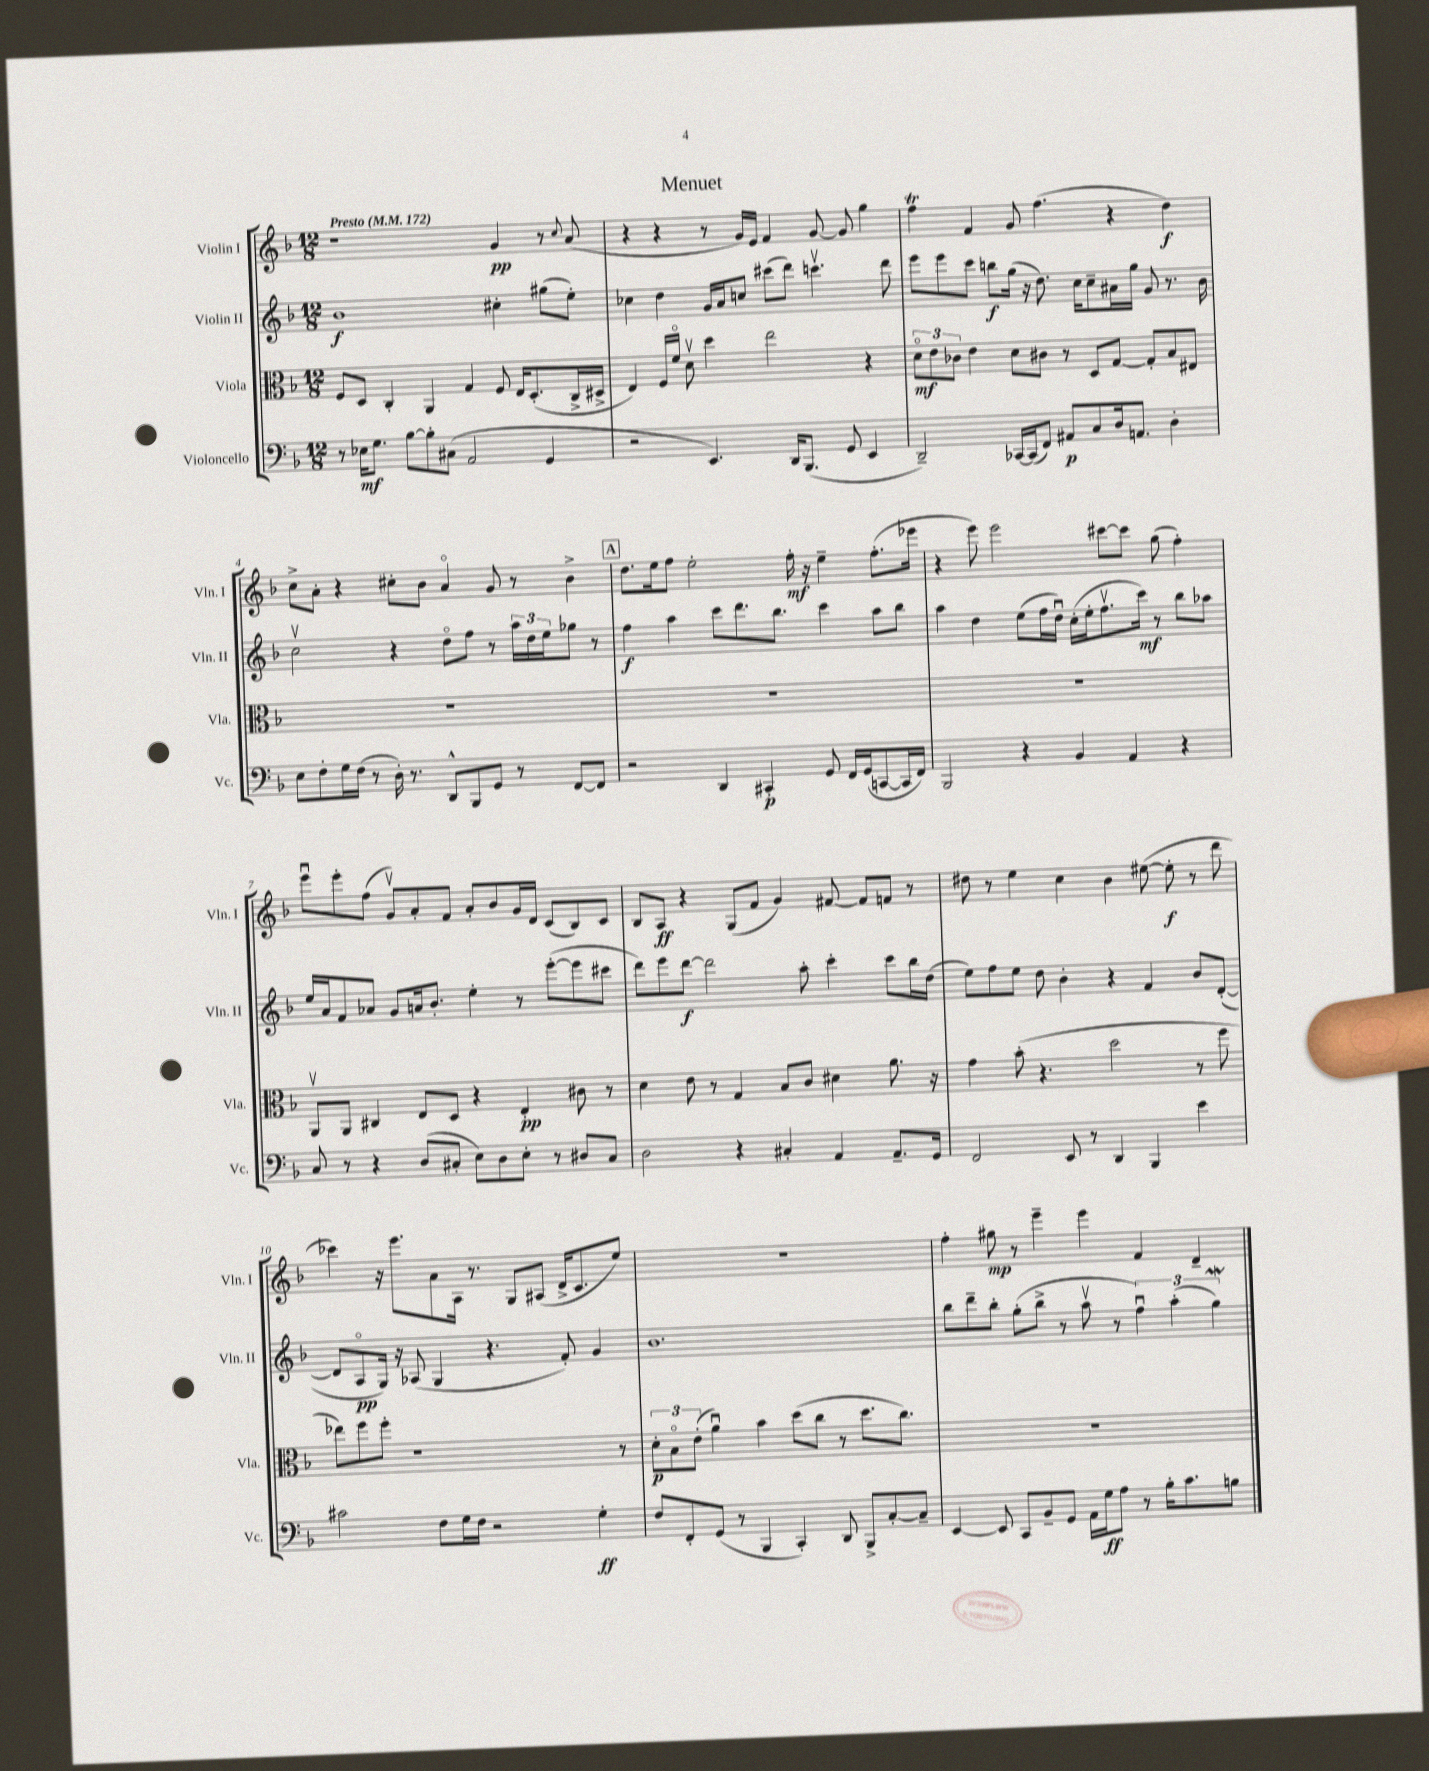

**kern	**dynam	**kern	**dynam	**kern	**dynam	**kern	**dynam
*part4	*part4	*part3	*part3	*part2	*part2	*part1	*part1
*staff4	*staff4	*staff3	*staff3	*staff2	*staff2	*staff1	*staff1
*I"Violoncello	*	*I"Viola	*	*I"Violin II	*	*I"Violin I	*
*I'Vc.	*	*I'Vla.	*	*I'Vln. II	*	*I'Vln. I	*
*clefF4	*	*clefC3	*	*clefG2	*	*clefG2	*
*k[b-]	*	*k[b-]	*	*k[b-]	*	*k[b-]	*
*M12/8	*	*M12/8	*	*M12/8	*	*M12/8	*
*MM172	*	*MM172	*	*MM172	*	*MM172	*
=1	=1	=1	=1	=1	=1	=1	=1
!	!	!	!	!	!	!LO:TX:a:B:t=Presto	!
8r	.	8F/L	.	1b-	f	1r	.
16E-X\KL	mf	8D/J	.	.	.	.	.
8.G\J	.	.	.	.	.	.	.
.	.	4C'/	.	.	.	.	.
[8B-\L	.	.	.	.	.	.	.
8B-'\]	.	4AA/	.	.	.	.	.
(8C#X\J	.	.	.	.	.	.	.
2AA/	.	4G/	.	.	.	.	.
.	.	8F/	.	4cc#X'\	.	4g/	pp
.	.	16E/KL	.	.	.	.	.
.	.	(8.D'/	.	.	.	.	.
4GG/	.	.	.	(8gg#X\L	.	8r	.
.	.	.	.	.	.	8qqcc/	.
.	.	16C^/L	.	8ee'\J)	.	(8a/	.
.	.	16D#X^/JJ	.	.	.	.	.
=2	=2	=2	=2	=2	=2	=2	=2
2r	.	4E/)	.	4cc-X\	.	4r	.
.	.	16F/LL	.	4dd\	.	4r	.
.	.	16f/JJ	.	.	.	.	.
.	.	8dv\	.	.	.	.	.
4.EE/)	.	4dd\	.	16g/LL	.	8r	.
.	.	.	.	16a/J	.	.	.
.	.	.	.	8ccn/J	.	16g/LL)	.
.	.	.	.	.	.	16e/JJ	.
.	.	2ee\	.	(8ccc#X\L	.	4f/	.
16DD/KL	.	.	.	8ddd\J)	.	.	.
(8.BBB-/J	.	.	.	.	.	.	.
.	.	.	.	4.cccnv\	.	[8g/	.
8GG/	.	.	.	.	.	8g/]	.
4EE/	.	4r	.	.	.	4gg\	.
.	.	.	.	8ddd\	.	.	.
=3	=3	=3	=3	=3	=3	=3	=3
2DD~/)	.	12d\L	mf	8eee\L	.	4ffT\	.
.	.	12e\	.	.	.	.	.
.	.	.	.	8eee\	.	.	.
.	.	12c-X\J	.	.	.	.	.
.	.	4e\	.	8ccc\J	.	4f/	.
.	.	.	.	8bbn\L	f	.	.
[16CC-X/LL	.	8d\L	.	(16gg\Jk	.	8g/	.
(16CC-/J]	.	.	.	16r	.	.	.
8FF/J)	.	8c#X\J	.	8.dd\)	.	(4.ff\	.
8AA#X/L	p	8r	.	.	.	.	.
.	.	.	.	16cc\KL	.	.	.
8C/	.	8D/L	.	8cc~\	.	.	.
16D/k	.	[8G/J	.	16a#X\L	.	4r	.
8.AAn/J	.	.	.	16gg\JJ	.	.	.
.	.	8G'/L]	.	8g/	.	.	.
4D'\	.	8B-/	.	8.r	.	4dd\)	f
.	.	8E#X/J	.	.	.	.	.
.	.	.	.	16b-\	.	.	.
!!LO:LB:g=z
=4	=4	=4	=4	=4	=4	=4	=4
8E\L	.	1.r	.	2ccv\	.	8cc^\L	.
8F'\	.	.	.	.	.	8a'\J	.
16G\L	.	.	.	.	.	4r	.
(16F\JJ	.	.	.	.	.	.	.
8r	.	.	.	.	.	.	.
16D'\)	.	.	.	4r	.	8cc#X'\L	.
8.r	.	.	.	.	.	.	.
.	.	.	.	.	.	8b-\J	.
8DD^^/L	.	.	.	8dd\L	.	4a/	.
8BBB-/	.	.	.	8ff\J	.	.	.
8GG/J	.	.	.	8r	.	8g/	.
8r	.	.	.	24aa\LL	.	8r	.
.	.	.	.	24dd\	.	.	.
.	.	.	.	24ee\J	.	.	.
[8FF/L	.	.	.	8gg-X\J	.	4b-^\	.
8FF/J]	.	.	.	8r	.	.	.
!!LO:REH:place=s1:t=A
=5	=5	=5	=5	=5	=5	=5	=5
2r	.	1.r	.	4ff\	f	8.dd\L	.
.	.	.	.	.	.	16ee\k	.
.	.	.	.	4aa\	.	8ff\J	.
.	.	.	.	.	.	2ee'\	.
4DD/	.	.	.	8ccc\L	.	.	.
.	.	.	.	8.ddd\	.	.	.
4CC#X'/	p	.	.	.	.	.	.
.	.	.	.	8.bb-\J	.	.	.
.	.	.	.	.	.	16ff'\	mf
.	.	.	.	.	.	16r	.
8GG/	.	.	.	4ccc\	.	4ee~\	.
16FF/LL	.	.	.	.	.	.	.
(16GG/J	.	.	.	.	.	.	.
[8CCn/	.	.	.	8aa\L	.	(8.ff'\L	.
16CC/L]	.	.	.	8bb-\J	.	.	.
16FF/JJ)	.	.	.	.	.	16eee-X\Jk	.
=6	=6	=6	=6	=6	=6	=6	=6
2BBB-/	.	1.r	.	4aa\	.	4r	.
.	.	.	.	4dd\	.	8eee\)	.
.	.	.	.	.	.	2eee\	.
4r	.	.	.	(8ee\L	.	.	.
.	.	.	.	16ff\L	.	.	.
.	.	.	.	16ddu\JJ)	.	.	.
4BB-/	.	.	.	(16cc'\LL	.	.	.
.	.	.	.	16ee'\J	.	.	.
.	.	.	.	8.ffv\	.	[8ccc#X\L	.
4AA/	.	.	.	.	.	8ccc#\J]	.
.	.	.	.	16ccc\Jk)	mf	.	.
.	.	.	.	8r	.	(8gg\	.
4r	.	.	.	8bb-\L	.	4ff'\)	.
.	.	.	.	8aa-X\J	.	.	.
!!LO:LB:g=z
=7	=7	=7	=7	=7	=7	=7	=7
8C/	.	8AAv/L	.	16ee/LL	.	8eeeu\L	.
.	.	.	.	16a/J	.	.	.
8r	.	8AA/J	.	8f/	.	8eee'\	.
4r	.	4C#X/	.	8a-X/J	.	(8ff\J	.
.	.	.	.	8g/L	.	8gv/L)	.
(8D/L	.	8E/L	.	16an/k	.	8a'/	.
.	.	.	.	8.b-'/J	.	.	.
8C#X'/J	.	8D/J	.	.	.	8f/J	.
8E\L)	.	4r	.	4ee'\	.	8a'/L	.
8D\	.	.	.	.	.	8b-/	.
8E'\J	.	4E'/	pp	8r	.	16g/L	.
.	.	.	.	.	.	16d/JJ	.
8r	.	.	.	([8eee'\L	.	(8c/L	.
8D#X/L	.	8c#X\	.	8eee\]	.	8B-/)	.
8C#/J	.	8r	.	8ccc#X\J	.	8c/J	.
=8	=8	=8	=8	=8	=8	=8	=8
2D\	.	4d\	.	8ddd\L)	.	8B-/L	.
.	.	.	.	8eee\	.	8A/J	ff
.	.	8e\	.	[8ddd\J	f	4r	.
.	.	8r	.	2ddd\]	.	.	.
4r	.	4G/	.	.	.	(8G/L	.
.	.	.	.	.	.	8f/J	.
4C#X'/	.	8B-/L	.	.	.	4g/)	.
.	.	8c/J	.	8aa'\	.	.	.
4AA/	.	4d#X\	.	4ccc'\	.	[8f#X/	.
.	.	.	.	.	.	8f#/L]	.
8.AA~/L	.	8.a\	.	8ccc\L	.	8fn/J	.
.	.	.	.	16bb-\L	.	8r	.
16GG/Jk	.	16r	.	(16dd\JJ	.	.	.
=9	=9	=9	=9	=9	=9	=9	=9
2FF/	.	4g\	.	8ee\L)	.	8dd#X\	.
.	.	.	.	8ff\	.	8r	.
.	.	(8b-'\	.	8ee\J	.	4ee\	.
.	.	4.r	.	8dd\	.	.	.
8EE/	.	.	.	4b-'\	.	4cc\	.
8r	.	.	.	.	.	.	.
4DD/	.	2dd\	.	4r	.	4b-\	.
4BBB-/	.	.	.	4f/	.	([8ee#X\	.
.	.	.	.	.	.	8ee#'\]	f
4e\	.	8r	.	8b-/L	.	8r	.
.	.	8ff\	.	([8d'/J	.	8ddd\	.
!!LO:LB:g=z
=10	=10	=10	=10	=10	=10	=10	=10
2c#X\	.	8ee-X\L)	.	8d/L]	.	4ccc-X\)	.
.	.	8ff\	.	8A/	pp	.	.
.	.	8ff'\J	.	16G/Jk)	.	16r	.
.	.	.	.	16r	.	8.eee\L	.
.	.	1r	.	(8A-X/	.	.	.
8F\L	.	.	.	4G/	.	8a\	.
16G\L	.	.	.	.	.	16A\Jk	.
16F\JJ	.	.	.	.	.	8.r	.
2r	.	.	.	4.r	.	.	.
.	.	.	.	.	.	8G/L	.
.	.	.	.	.	.	(8A#X/J	.
.	.	.	.	8f'/)	.	16d^/KL	.
.	.	.	.	.	.	8.c/	.
4G'\	ff	.	.	4g/	.	.	.
.	.	8r	.	.	.	8ee/J)	.
=11	=11	=11	=11	=11	=11	=11	=11
8F/L	.	12d'\L	p	1.b-	.	1.r	.
.	.	12B-\	.	.	.	.	.
8FF'/	.	.	.	.	.	.	.
.	.	(12e'\J	.	.	.	.	.
(8GG/J	.	4au\)	.	.	.	.	.
8r	.	.	.	.	.	.	.
4BBB-/	.	4b-\	.	.	.	.	.
4CC'/)	.	(8dd\L	.	.	.	.	.
.	.	8cc\J	.	.	.	.	.
8DD/	.	8r	.	.	.	.	.
8BBB-^/L	.	8.dd\L	.	.	.	.	.
[8C'/	.	.	.	.	.	.	.
.	.	8.cc\J)	.	.	.	.	.
8C~/J]	.	.	.	.	.	.	.
=12	=12	=12	=12	=12	=12	=12	=12
[4EE/	.	1.r	.	8bb-\L	.	4ff'\	.
.	.	.	.	8ddd~\	.	.	.
8EE/]	.	.	.	8bb-'\J	.	8gg#X\	mp
8CC/L	.	.	.	(8gg'\L	.	8r	.
8BB-~/	.	.	.	8bb-^\J	.	4eee~\	.
8GG/J	.	.	.	8r	.	.	.
16AA\LL	.	.	.	8aav\	.	4eee\	.
16G\J	ff	.	.	.	.	.	.
8A\J	.	.	.	8r	.	.	.
8r	.	.	.	6ffu\)	.	4f/	.
16B-'\KL	.	.	.	.	.	.	.
.	.	.	.	(6aa'\	.	.	.
8.c\	.	.	.	.	.	.	.
.	.	.	.	.	.	4d~/	.
.	.	.	.	6ggW\)	.	.	.
8Bn\J	.	.	.	.	.	.	.
==	==	==	==	==	==	==	==
*-	*-	*-	*-	*-	*-	*-	*-
